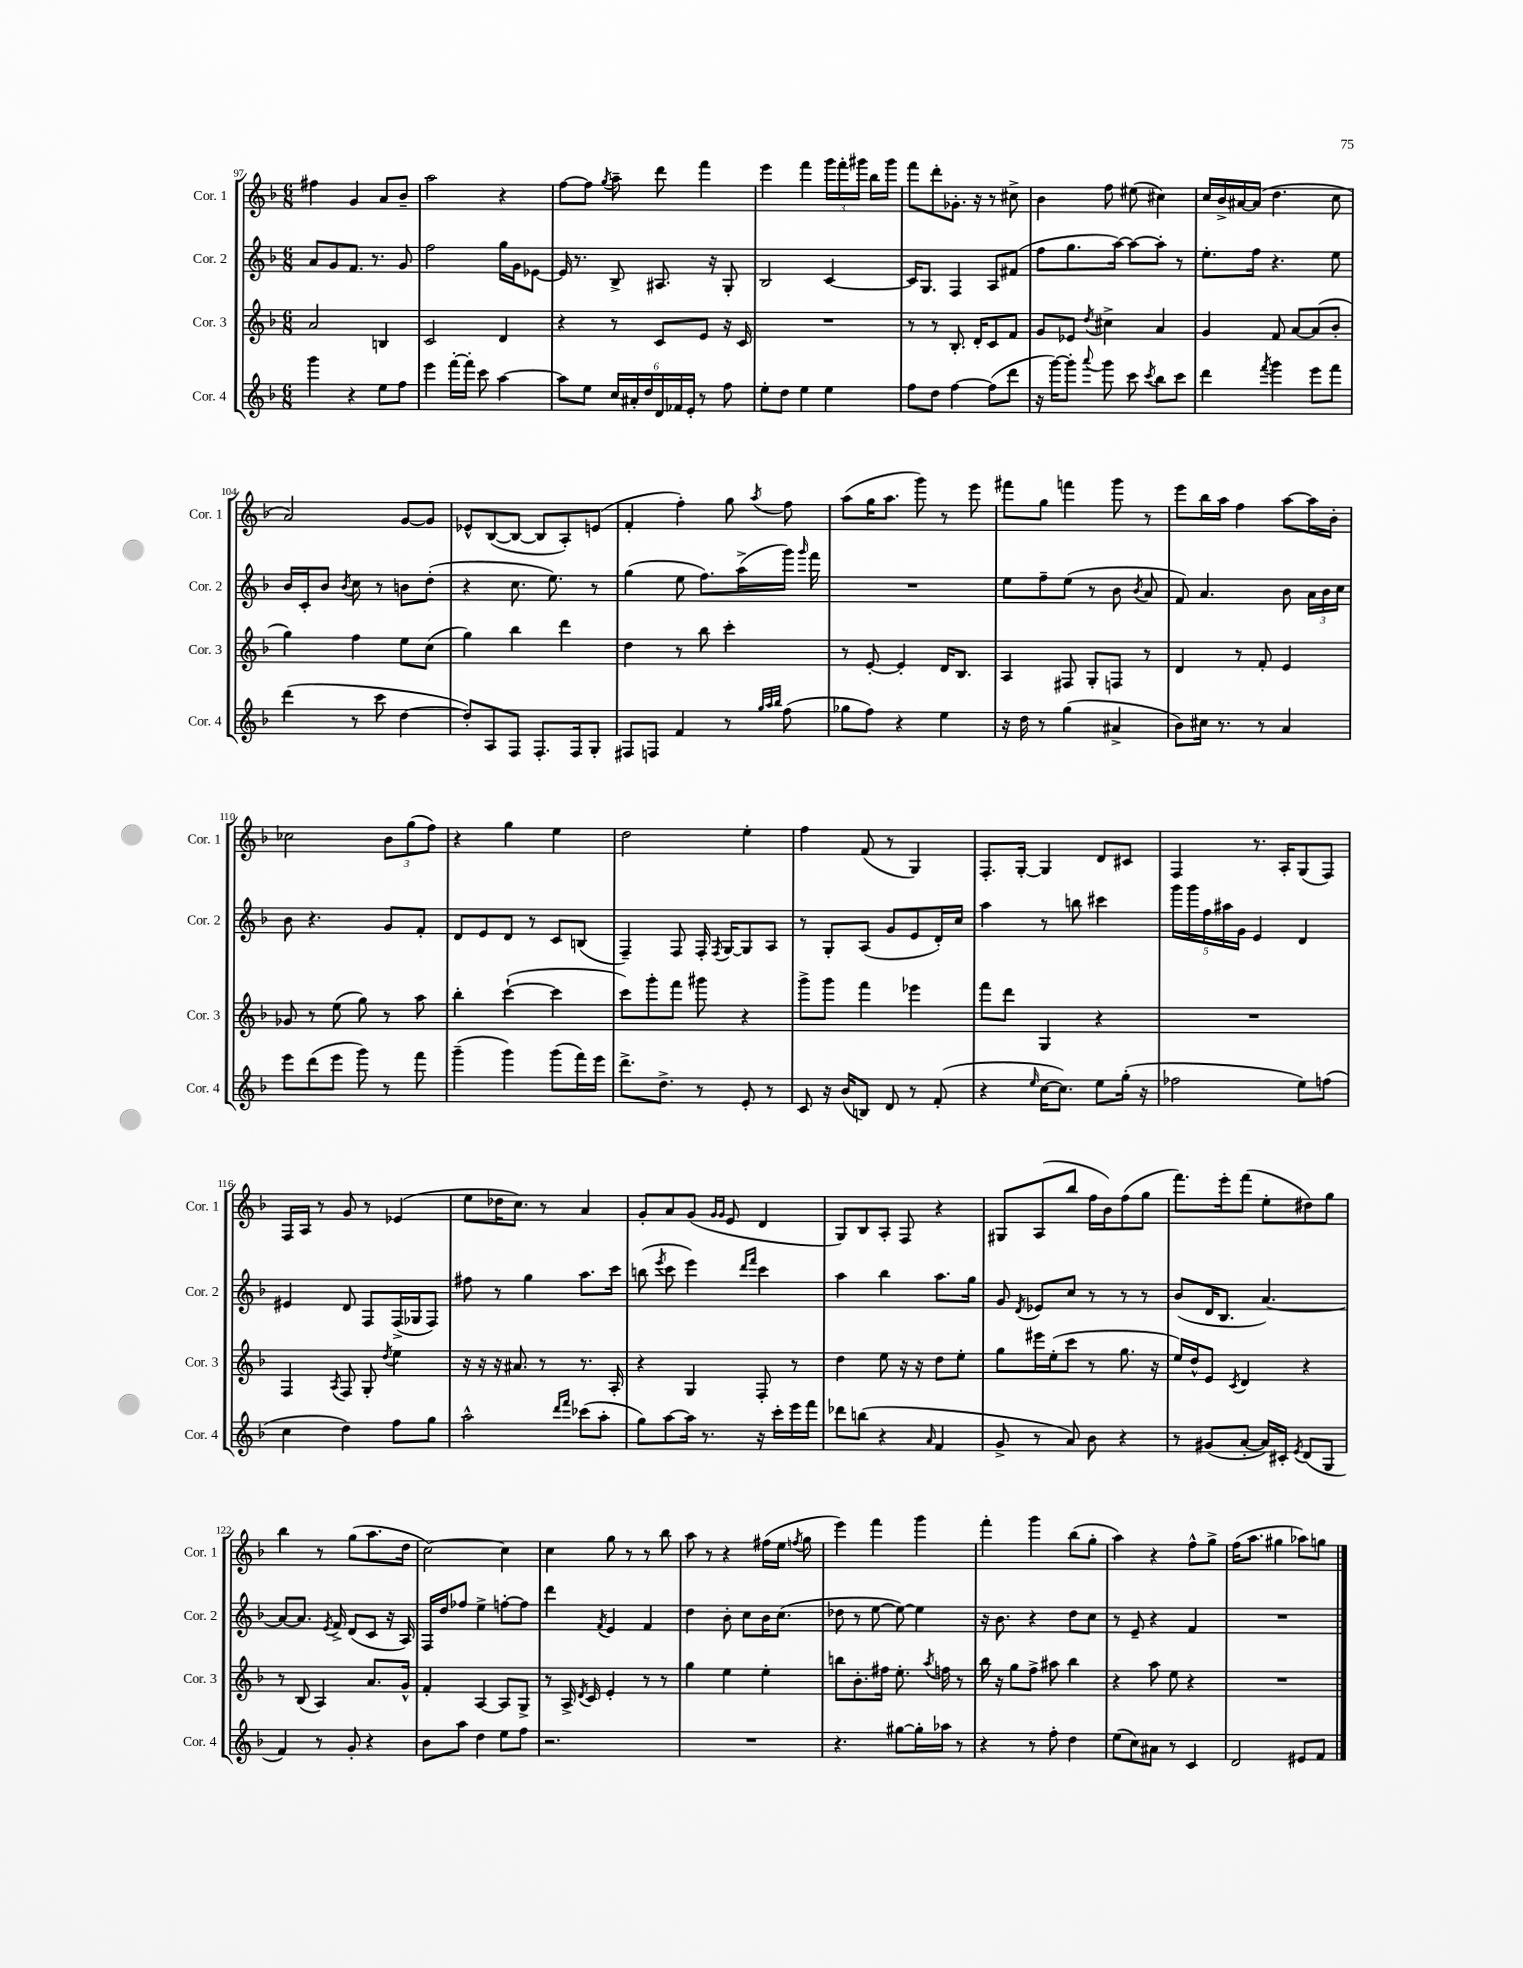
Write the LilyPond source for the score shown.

<<
\new StaffGroup <<
\new Staff = "s0" \with { instrumentName = "Cor. 1" shortInstrumentName = "Cor. 1" } {
    \clef treble \key f \major \numericTimeSignature \time 6/8
    \autoBeamOff fis''4 g'4 a'8[ bes'8]-- |
    a''2 r4 |
    f''8[~ f''8] \acciaccatura { g''8 } a''8-- d'''8 f'''4 |
    e'''4 f'''4 \tuplet 3/2 { g'''16[ f'''16-. gis'''16] } bes''16[ gis'''16] |
    f'''8[ d'''8-. ges'8.]-. r16 r8 cis''8-> |
    bes'4 f''8 eis''8( cis''4) |
    c''16[ bes'16-> ais'16~ ais'16]( d''4. c''8 |
    a'2) g'8[~ g'8] |
    ees'8[-^ bes8~( bes8]~ bes8[ a8-.) e'8]( |
    f'4-. f''4-.) g''8 \acciaccatura { a''8 } f''8 |
    a''8[( g''16 a''8.] g'''8) r8 e'''8 |
    fis'''8[ g''8] f'''4 g'''8 r8 |
    e'''8[ bes''16 a''16] f''4 a''8[~ a''16 bes'16]-. |
    ces''2 \tuplet 3/2 { bes'8[ g''8( f''8]) } |
    r4 g''4 e''4 |
    d''2 e''4-. |
    f''4 f'8( r8 g4) |
    f8.[-. g16]~-. g4 d'8[ cis'8] |
    f4 r8. a16[-. g8( f8]) |
    f16[ a16] r8 g'8 r8 ees'4( |
    e''8[ des''16 c''8.]) r8 a'4 |
    g'8[-. a'8 g'8]( \grace { g'16[ g'16] } e'8 d'4 |
    g8[) bes8 a8]-. f8 r4 |
    gis8[ a8( bes''8] f''16[ bes'16) f''8( g''8] |
    f'''8.[) e'''16-. f'''8]( e''8[-. dis''8) g''8] |
    bes''4 r8 g''8[( a''8. d''16] |
    c''2~) c''4 |
    c''4 g''8 r8 r8 bes''8 |
    a''8 r8 r4 fis''16[( e''16] \acciaccatura { f''8 } g''8 |
    e'''4) f'''4 g'''4 |
    f'''4-. g'''4 bes''8[( g''8]-. |
    a''4) r4 f''8[-^ g''8]-> |
    f''16[( a''8.] gis''4 aes''8[) g''8] \bar "|." |
}
\new Staff = "s1" \with { instrumentName = "Cor. 2" shortInstrumentName = "Cor. 2" } {
    \clef treble \key f \major \numericTimeSignature \time 6/8
    \autoBeamOff a'8[ g'8 f'8.] r8. g'8 |
    f''2 g''16[ g'16 ees'8]~ |
    ees'16 r8. bes8-> ais8. r16 g8-. |
    bes2 c'4~ |
    c'16[ g8.] f4 a8[ fis'8]( |
    f''8[ g''8. a''16]~) a''8[~ a''8]-. r8 |
    e''8.[-. f''16] r4. e''8 |
    bes'16[ c'16-. bes'8] \acciaccatura { bes'8 } c''8 r8 b'8[ d''8]-.( |
    r4 c''8. e''8.) r8 |
    g''4( e''8 f''8.[) a''16->( g'''16]) \grace { g'''16 } f'''16 |
    R2. |
    e''8[ f''8-- e''8]( r8 bes'8 \acciaccatura { bes'8 } a'8 |
    f'8) a'4. bes'8 \tuplet 3/2 { a'16[ bes'16 c''16] } |
    bes'8 r4. g'8[ f'8]-. |
    d'8[ e'8 d'8] r8 c'8[ b8]( |
    f4--) f8 f16-. \acciaccatura { f8 } g16[~ g8 a8] |
    r8 g8[-. a8]( g'8[ e'8 d'16-.) c''16] |
    a''4 r8 b''8 cis'''4 |
    \tuplet 5/4 { g'''16[ g'''16 f''16 ais''16 g'16] } e'4 d'4 |
    eis'4 d'8 f8[ f16->( ges16 f8]) |
    fis''8 r8 g''4 a''8.[ c'''16] |
    b''8( \acciaccatura { e'''8 } c'''8 e'''4) \grace { d'''16[ f'''16] } c'''4 |
    a''4 bes''4 a''8.[ g''16] |
    g'8 \acciaccatura { d'8 } ees'8[ c''8] r8 r8 r8 |
    bes'8[( d'16 bes8.] a'4.~) |
    a'8[~ a'8.] \acciaccatura { e'8 } f'16-> d'8[( c'8] r16 a16) |
    f16[ d''16 fes''8] e''4-> f''8[~-. f''8] |
    d'''4 \acciaccatura { f'8 } e'4 f'4 |
    d''4 bes'8-. c''8[ bes'16 c''8.]( |
    des''8 r8 e''8~ e''8~) e''4 |
    r16 bes'8. r4 d''8[ c''8] |
    r8 e'8-- r4 f'4 |
    R2. \bar "|." |
}
\new Staff = "s2" \with { instrumentName = "Cor. 3" shortInstrumentName = "Cor. 3" } {
    \clef treble \key f \major \numericTimeSignature \time 6/8
    \autoBeamOff a'2 b4 |
    c'2 d'4 |
    r4 r8 c'8[ e'8] r16 c'16 |
    R2. |
    r8 r8 bes8.-. d'16[-. c'8 f'8] |
    g'8[ ees'8] \acciaccatura { d''8 } cis''4-> a'4 |
    g'4 f'8 a'8[~ a'8( bes'8]-. |
    g''4) f''4 e''8[ c''8]( |
    g''4) bes''4 d'''4 |
    d''4 r8 bes''8 c'''4-. |
    r8 e'8~-. e'4-. d'16[ bes8.] |
    a4 fis8 g8[-. f8] r8 |
    d'4 r8 f'8-. e'4 |
    ges'8 r8 e''8( g''8) r8 a''8 |
    bes''4-. c'''4~-!( c'''4 |
    c'''8[) g'''8-. f'''8] gis'''8 r4 |
    g'''8[-> g'''8] f'''4 ees'''4 |
    f'''8[ d'''8] g4 r4 |
    R2. |
    f4 \acciaccatura { a8 } f8 g8-. \acciaccatura { d''8 } e''4 |
    r16 r16 r16 ais'8. r8 r8. a16-. |
    r4 g4 f8-. r8 |
    d''4 e''8 r16 r16 d''8[ e''8]-. |
    g''8[ eis'''16 e''16-.( c'''8] r8 g''8. r16 |
    e''16[) d''16-^ e'8] \acciaccatura { c'8 } d'4 r4 |
    r8 bes8( a4) a'8.[ g'16]-^ |
    f'4-. a4~ a8[ g8]-> |
    r8 a16-> \acciaccatura { d'8 } c'16 e'4-. r8 r8 |
    g''4 e''4 e''4-. |
    b''8[ bes'8.-. fis''16] e''8.-. \acciaccatura { a''8 } f''16 r8 |
    bes''16 r16 g''8[ f''8]-> ais''8 bes''4 |
    r4 a''8 e''8 r4 |
    R2. \bar "|." |
}
\new Staff = "s3" \with { instrumentName = "Cor. 4" shortInstrumentName = "Cor. 4" } {
    \clef treble \key f \major \numericTimeSignature \time 6/8
    \autoBeamOff g'''4 r4 e''8[ f''8] |
    e'''4 f'''16[~-. f'''16]-. c'''8 a''4~ |
    a''8[ e''8] \tuplet 6/4 { c''16[ ais'16-. d''16 d'16 fes'16 e'16]-. } r8 f''8 |
    e''8[-. d''8] e''4 e''4 |
    f''8[ d''8] f''4~ f''8[( d'''8] |
    r16 g'''16[~) g'''8]-. \appoggiatura { a'''8 } g'''8 c'''8 \acciaccatura { c'''8 } bes''8[ c'''8] |
    d'''4 \acciaccatura { f'''8 } g'''4 e'''8[ f'''8] |
    d'''4( r8 c'''8 d''4~ |
    d''8[-.) a8 f8] f8.[-. f16 g8]-. |
    fis8[ f8] f'4 r8 \grace { g''32[ a''32 bes''32] } f''8( |
    ges''8[ f''8]) r4 e''4 |
    r16 d''16 r8 g''4( ais'4-> |
    bes'8[) cis''16] r8. r8 a'4 |
    e'''8[ d'''8( e'''8] g'''8) r8 f'''8 |
    g'''4--( g'''4) g'''8[( f'''16) e'''16] |
    d'''8.[-> d''8.]-> r8 e'8-. r8 |
    c'8 r16 bes'16[( b8]) d'8 r8 f'8-.( |
    r4 \grace { e''16 } c''16[~ c''8.]) e''8[ g''16]-.( r16 |
    fes''2 e''8[) f''8]( |
    c''4 d''4) f''8[ g''8] |
    a''2-^ \grace { d'''16[ f'''16] } ces'''8[( a''8]-. |
    g''8[) a''8~ a''16] r8. r16 c'''16[-. e'''16 f'''16] |
    des'''8[ b''8]( r4 \grace { a'16 } f'4 |
    g'8-> r8 a'8) bes'8 r4 |
    r8 gis'8[( a'8]~-. a'16[) cis'16]-. \acciaccatura { e'8 } d'8[( g8] |
    f'4) r8 g'8-. r4 |
    bes'8[ a''8] d''4 e''8[ f''8] |
    r2. |
    R2. |
    r4. gis''8[~ gis''16-. aes''16] r8 |
    r4 r8 f''8-. d''4 |
    e''8[( c''8) ais'8] r8 c'4 |
    d'2 eis'8[ f'8] \bar "|." |
}
>>
>>
\layout { \context { \Score currentBarNumber = #97 } }
